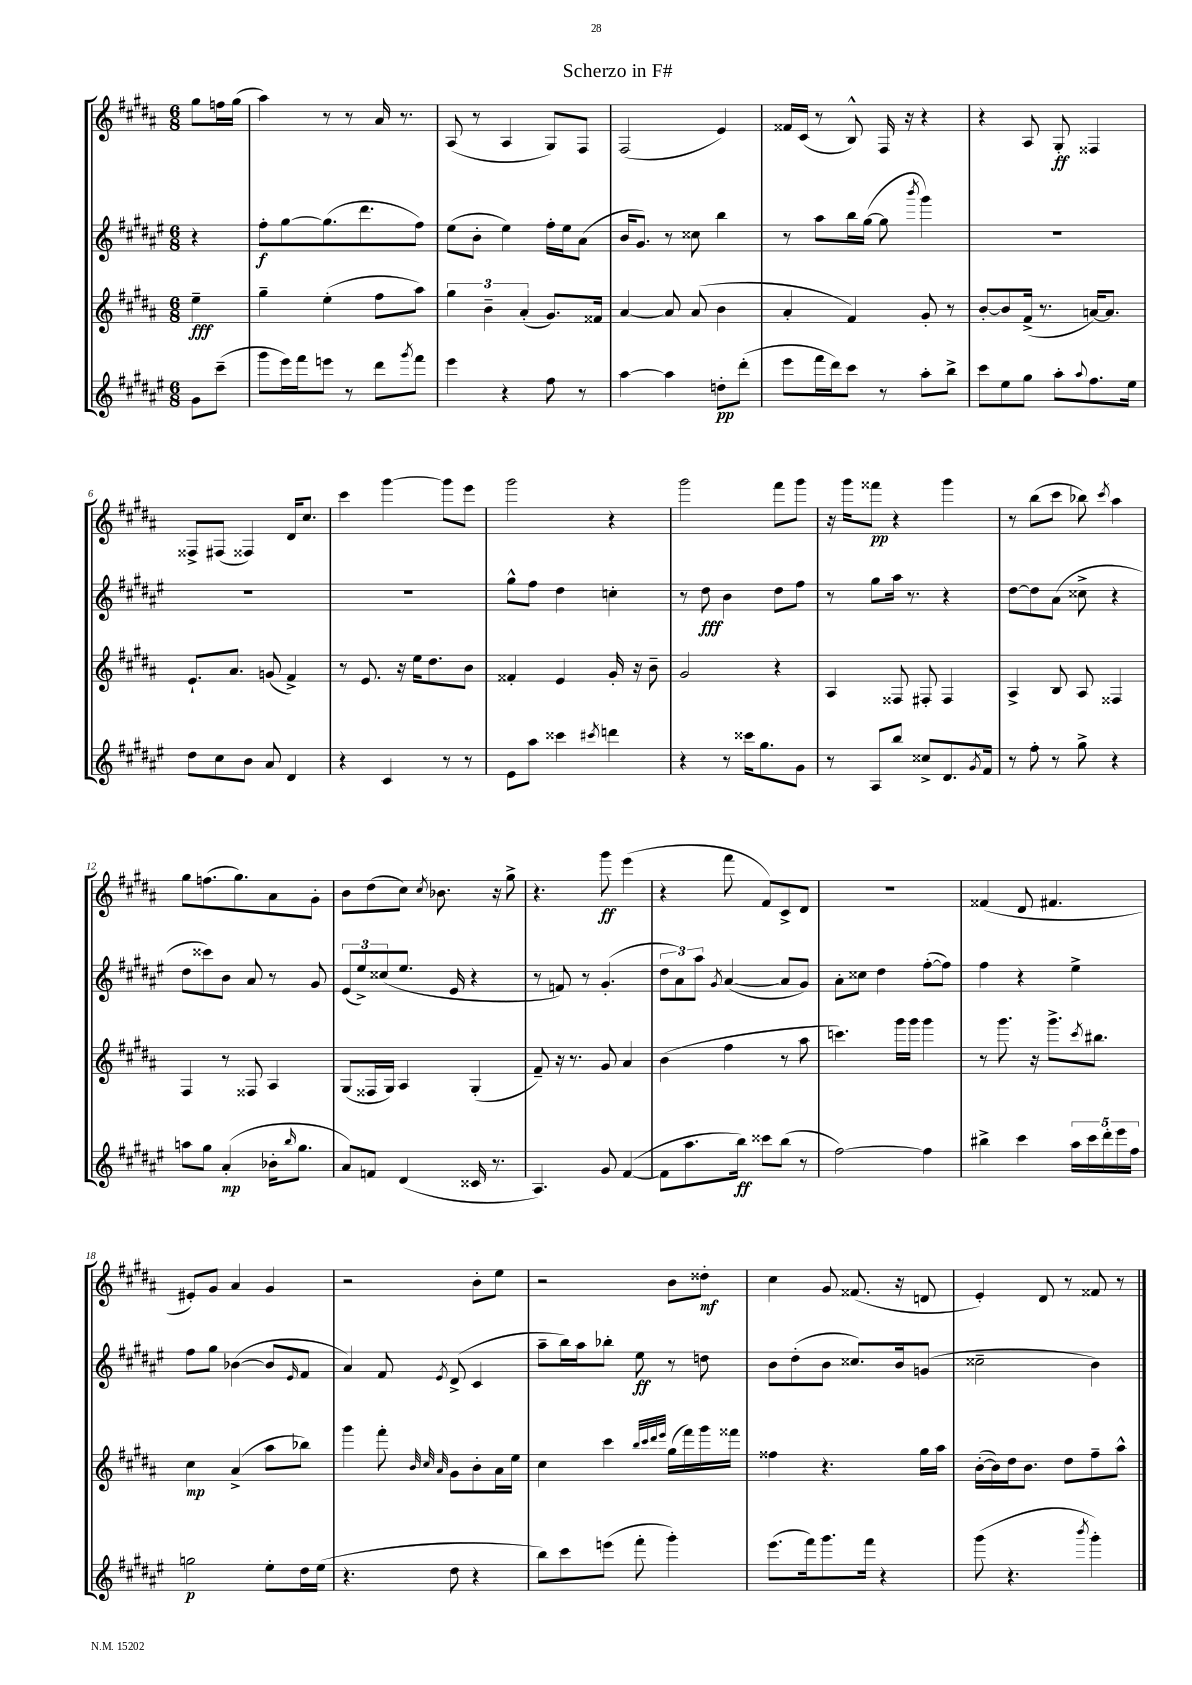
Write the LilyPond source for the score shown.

\header { title = "Scherzo in F#" }
<<
\new StaffGroup <<
\new Staff = "s0" {
    \clef treble \key b \major \numericTimeSignature \time 6/8 \partial 4
    gis''8 f''16 gis''16( |
    ais''4) r8 r8 ais'16 r8. |
    ais8( r8 ais4 gis8) fis8 |
    fis2( e'4) |
    fisis'16 cis'16( r8 b8-^) fis16 r16 r4 |
    r4 ais8 gis8-.\ff fisis4 |
    fisis8-> fis8( fisis4) dis'16 cis''8. |
    cis'''4 gis'''4~ gis'''8 e'''8 |
    gis'''2 r4 |
    gis'''2 fis'''8 gis'''8 |
    r16 gis'''16 fisis'''8\pp r4 gis'''4 |
    r8 b''8( cis'''8 bes''8) \acciaccatura { cis'''8 } ais''4 |
    gis''8 f''8.( gis''8.) ais'8 gis'8-. |
    b'8 dis''8( cis''8) \acciaccatura { cis''8 } bes'8. r16 gis''8-> |
    r4. gis'''8\ff e'''4( |
    r4 fis'''8 fis'8) cis'8-> dis'8 |
    R2. |
    fisis'4( dis'8 fis'4. |
    eis'8-.) gis'8 ais'4 gis'4 |
    r2 b'8-. e''8 |
    r2 b'8 disis''8-.\mf |
    cis''4 gis'8 fisis'8.( r16 d'8 |
    e'4-.) dis'8 r8 fisis'8 r8 \bar "|." |
}
\new Staff = "s1" {
    \clef treble \key fis \major \numericTimeSignature \time 6/8 \partial 4
    r4 |
    fis''8-.\f gis''8~ gis''8.( dis'''8. fis''8) |
    eis''8( b'8-. eis''4) fis''16-. eis''16 ais'8( |
    b'16 gis'8.) r8 cisis''8 b''4 |
    r8 ais''8 b''16 gis''16~( gis''8 \acciaccatura { b'''8 } gis'''4) |
    R2. |
    R2. |
    R2. |
    gis''8-^ fis''8 dis''4 c''4-. |
    r8 dis''8\fff b'4 dis''8 fis''8 |
    r8 gis''8 ais''16 r8. r4 |
    dis''8~ dis''8 ais'8( cisis''8-> r4 |
    dis''8 cisis'''8) b'8 ais'8 r8 gis'8 |
    \tuplet 3/2 { eis'8( eis''8->) cisis''8( } eis''8. eis'16 r4 |
    r8 f'8) r8 gis'4.-.( |
    \tuplet 3/2 { dis''8 ais'8) ais''8 } \acciaccatura { gis'8 } ais'4~( ais'8 gis'8) |
    ais'8-. cisis''8 dis''4 fis''8~-.( fis''8) |
    fis''4 r4 eis''4-> |
    fis''8 gis''8 bes'4~( bes'8 \grace { eis'16 } fis'8 |
    ais'4) fis'8 \acciaccatura { eis'8 } dis'8->( cis'4 |
    ais''8-- b''16) ais''16 bes''8-. eis''8\ff r8 d''8 |
    b'8 dis''8-.( b'8 cisis''8.) b'16 g'8( |
    cisis''2-- b'4) \bar "|." |
}
\new Staff = "s2" {
    \clef treble \key b \major \numericTimeSignature \time 6/8 \partial 4
    e''4--\fff |
    gis''4-- e''4-.( fis''8 ais''8) |
    \tuplet 3/2 { gis''4 b'4-- ais'4-.( } gis'8.) fisis'16 |
    ais'4~ ais'8 ais'8( b'4 |
    ais'4-. fis'4) gis'8-. r8 |
    b'8~-. b'8 fis'16->( r8. a'16~) a'8. |
    e'8.-! ais'8. g'8( fis'4->) |
    r8 e'8. r16 e''16 dis''8. b'8 |
    fisis'4-. e'4 gis'16-. r16 b'8-- |
    gis'2 r4 |
    ais4 fisis8 fis8-. fis4 |
    ais4-> b8 ais8 fisis4 |
    fis4 r8 fisis8 ais4 |
    gis8( fisis16 gis16) ais4 gis4-.( |
    fis'8--) r16 r8. gis'8 ais'4 |
    b'4( fis''4 r8 ais''8 |
    c'''4.) gis'''16 gis'''16 gis'''4 |
    r8 gis'''8. r16 gis'''8.-> \acciaccatura { cis'''8 } bis''8. |
    cis''4\mp ais'4->( ais''8 bes''8) |
    gis'''4 fis'''8-. \grace { b'32 cis''32 ais'32 } gis'8 b'8-. ais'16 e''16 |
    cis''4 cis'''4 \grace { b''32 cis'''32 dis'''32 e'''32 } gis''16( fis'''16) gis'''16 fisis'''16 |
    fisis''4 r4. gis''16 ais''16 |
    b'16~-.( b'16) dis''16 b'8. dis''8 fis''8-- ais''8-^ \bar "|." |
}
\new Staff = "s3" {
    \clef treble \key fis \major \numericTimeSignature \time 6/8 \partial 4
    gis'8 cis'''8--( |
    gis'''8 eis'''16) fis'''16 e'''8 r8 dis'''8 \acciaccatura { gis'''8 } fis'''8 |
    eis'''4 r4 fis''8 r8 |
    ais''4~ ais''4 d''8-.\pp dis'''8-.( |
    eis'''8 fis'''16 dis'''16) cis'''8 r8 ais''8-. b''8-> |
    cis'''8 eis''8 gis''8 ais''8-. \appoggiatura { ais''8 } fis''8. eis''16 |
    dis''8 cis''8 b'8 ais'8 dis'4 |
    r4 cis'4 r8 r8 |
    eis'8 ais''8 cisis'''4 \acciaccatura { cis'''8 } d'''4 |
    r4 r8 cisis'''16 gis''8. gis'8 |
    r8 ais8 b''8 cisis''8-> dis'8. \acciaccatura { gis'8 } fis'16 |
    r8 fis''8-. r8 gis''8-> r4 |
    a''8 gis''8 ais'4-.\mp( bes'16-. \grace { b''16 } gis''8. |
    ais'8) f'8 dis'4( cisis'16 r8. |
    ais4.) gis'8 fis'4~( |
    fis'8 ais''8. b''16\ff) cisis'''8 b''8( r8 |
    fis''2~) fis''4 |
    bis''4-> cis'''4 \tuplet 5/4 { ais''16 cis'''16 dis'''16-. eis'''16 fis''16 } |
    g''2\p eis''8-. dis''16 eis''16( |
    r4. dis''8 r4 |
    b''8) cis'''8 e'''8( fis'''8-. gis'''4-.) |
    eis'''8.( fis'''16) gis'''8. fis'''16 r4 |
    gis'''8( r4. \acciaccatura { b'''8 } gis'''4-.) \bar "|." |
}
>>
>>
